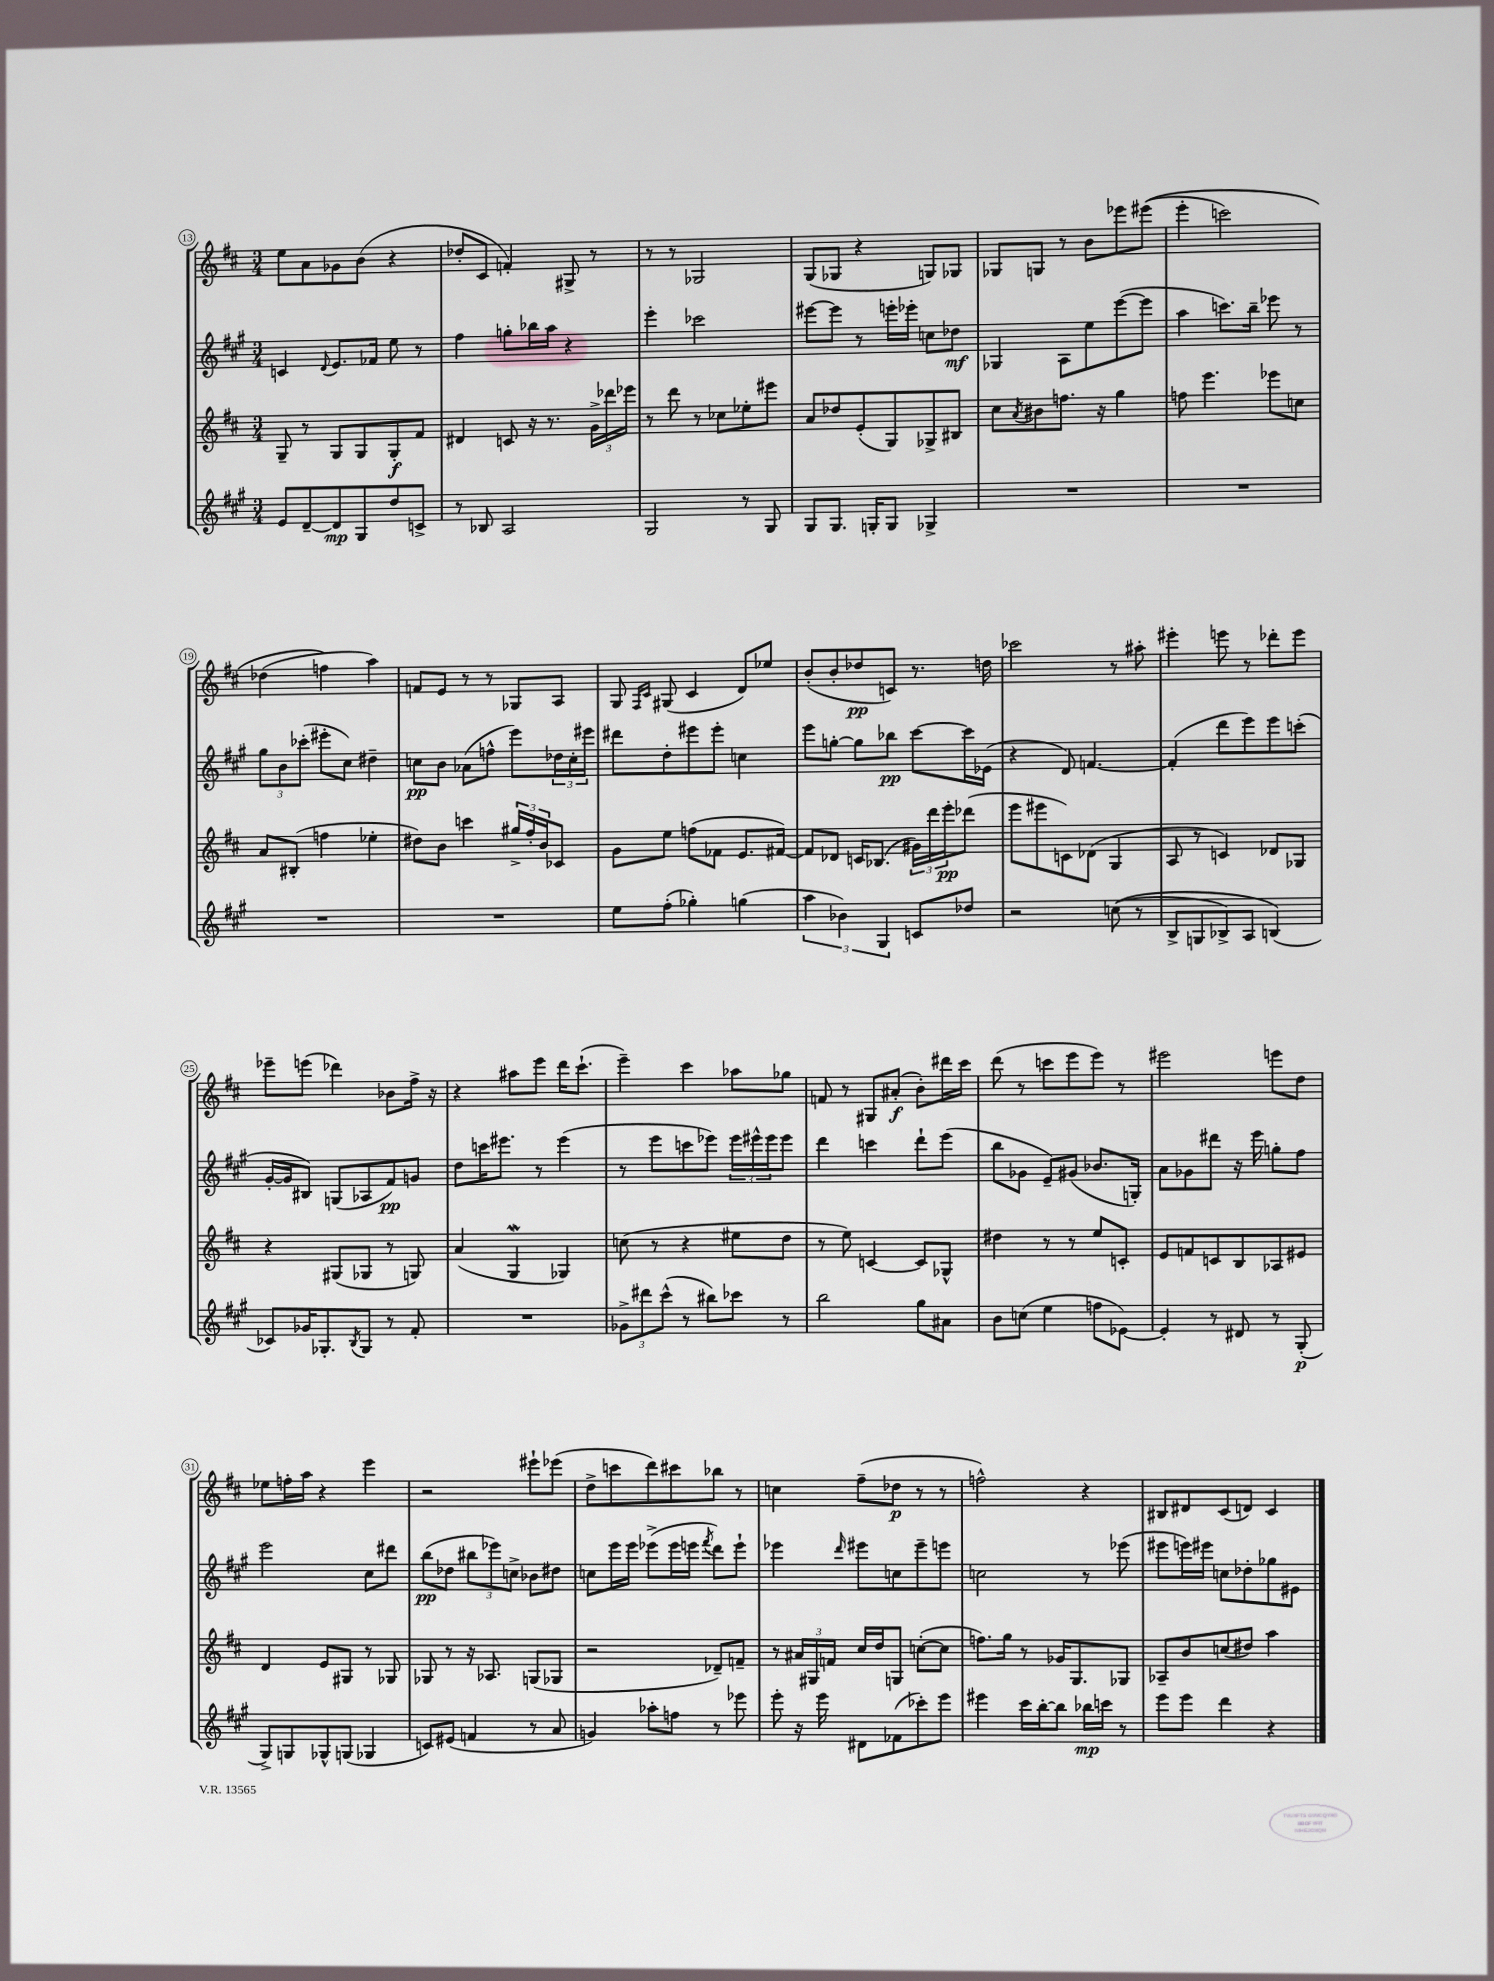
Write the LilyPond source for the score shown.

<<
\new StaffGroup <<
\new Staff = "s0" {
    \clef treble \key d \major \numericTimeSignature \time 3/4
    e''8 a'8 ges'8 b'8( r4 |
    des''8-. cis'8 f'4-.) gis8-> r8 |
    r8 r8 ges2 |
    g8( ges8 r4 g8) ges8 |
    ges8 g8 r8 b'8 ees'''8 eis'''8(\( |
    e'''4-. c'''2) |
    des''4( f''4\) a''4) |
    f'8 e'8 r8 r8 ges8 a8 |
    g8 \grace { fis16 cis'16 } gis8( cis'4 d'8) ees''8 |
    b'8-.( b'8-. des''8\pp c'8) r8. d''16 |
    ces'''2 r8 ais''8-. |
    eis'''4-. e'''8 r8 des'''8-. e'''8 |
    ees'''8-- e'''8( des'''4) bes'8 fis''16-> r16 |
    r4 ais''8 e'''8 d'''16 cis'''8.-!( |
    e'''4--) cis'''4 aes''8 ges''8 |
    f'8 r8 gis8 ais'8-.\f( b'8-.) dis'''16 cis'''16 |
    d'''8( r8 c'''8 e'''8 e'''8) r8 |
    eis'''2 e'''8 d''8 |
    ees''8 f''16-. a''16 r4 e'''4 |
    r2 eis'''8-! ees'''8( |
    d''8-> c'''8 d'''8) cis'''8 bes''8 r8 |
    c''4 fis''8--( des''8\p r8 r8 |
    f''2-^) r4 |
    bis8 dis'8 cis'8( d'8) cis'4 \bar "|." |
}
\new Staff = "s1" {
    \clef treble \key a \major \numericTimeSignature \time 3/4
    c'4 \appoggiatura { d'8 } e'8. fes'16 e''8 r8 |
    fis''4 g''8-. bes''16 a''16 r4 |
    e'''4-. ces'''2 |
    eis'''8~ eis'''8 r8 e'''16-. ees'''16-. c''8 des''8\mf |
    ges4 a8 e''8 e'''8~( e'''8 |
    a''4 c'''8.) b''16-- ees'''8 r8 |
    \tuplet 3/2 { gis''8 b'8 ces'''8-.( } eis'''8-. cis''8) dis''4-- |
    c''8\pp b'8 aes'8( f''8-^ e'''8) \tuplet 3/2 { des''16 c''16-. eis'''16 } |
    dis'''8 d''8-. eis'''8 eis'''8-. c''4 |
    e'''8 g''8~-. g''8 bes''8\pp cis'''8~ cis'''16 ees'16( |
    r4 d'8) f'4.~ |
    f'4-.( d'''8 e'''8) e'''8 c'''8-.( |
    gis'16~-. gis'16 bis8) g8( aes8 fis'8\pp) g'8 |
    d''8 c'''16 eis'''8. r8 eis'''4( |
    r8 e'''8 c'''8 ees'''8) \tuplet 3/2 { ees'''16 eis'''16-^ eis'''16 } eis'''8 |
    d'''4 c'''4 d'''8-! e'''8( |
    b''8 ges'8 e'8--) gis'8( bes'8. g16-.) |
    a'8 ges'8 dis'''8 r16 e'''16 g''8-. fis''8 |
    e'''2 cis''8 dis'''8 |
    b''8\pp( des''8 \tuplet 3/2 { bis''8 ees'''8) c''8-> } bes'8 dis''8 |
    c''8 e'''16 e'''16 ees'''8->( ees'''16 e'''16 \acciaccatura { fis'''8 } d'''8) e'''8-! |
    ees'''4 \grace { d'''16 } eis'''8 c''8 eis'''8-- e'''8 |
    c''2 r8 ees'''8( |
    eis'''8 e'''16) eis'''16 c''8 des''8-. ges''8 eis'8 \bar "|." |
}
\new Staff = "s2" {
    \clef treble \key d \major \numericTimeSignature \time 3/4
    g8-- r8 g8 g8 g8-.\f fis'8 |
    dis'4 c'8 r16 r8. \tuplet 3/2 { g'16-> des'''16 ees'''16 } |
    r8 d'''8 r8 ces''8 ees''8-. eis'''8 |
    a'8 des''8 e'8-.( g8) ges8-> bis8 |
    cis''8 \acciaccatura { a'8 } bis'8 f''8. r16 g''4 |
    f''8 e'''4. ees'''8 c''8 |
    a'8 bis8-.( f''4 ees''4-. |
    dis''8) b'8 c'''4 \tuplet 3/2 { gis''16-> fis''16-. b'16 } ces'8 |
    g'8 e''8 f''8( fes'8 e'8. fis'16~) |
    fis'8 des'8 c'16 bes8.( \tuplet 3/2 { gis'16) d'''16 e'''16-.\pp } des'''8( |
    e'''8 eis'''8 c'8) des'8( g4 |
    a8 r8 c'4) des'8 ges8 |
    r4 gis8( ges8 r8 g8) |
    a'4( g4\mordent ges4) |
    c''8( r8 r4 eis''8 d''8 |
    r8 e''8) c'4~ c'8 ges8-^ |
    dis''4 r8 r8 e''8 c'8-. |
    e'8 f'8 c'8 b8 aes8 eis'8 |
    d'4 e'8 gis8 r8 ges8 |
    ges8 r8 r16 aes8. g8( ges8 |
    r2 des'8--) f'8-- |
    r8 \tuplet 3/2 { ais'16 gis16 f'16 } cis''16 d''16 g8 c''8~-.( c''8 |
    f''8.) g''16 r8 ges'16 g8. ges8 |
    aes8-- b'8 c''8( dis''8) a''4 \bar "|." |
}
\new Staff = "s3" {
    \clef treble \key a \major \numericTimeSignature \time 3/4
    e'8 d'8~-- d'8\mp gis8 d''8 c'8-> |
    r8 bes8 a2 |
    gis2 r8 gis8 |
    gis8 gis8. g16-. g8 ges4-> |
    R2. |
    R2. |
    R2. |
    R2. |
    e''8 fis''8-.( ges''4-.) g''4( |
    \tuplet 3/2 { a''4 bes'4) gis4 } c'8 des''8 |
    r2 c''8(\( r8 |
    b8-> g8 bes8->) a8 b4(\) |
    ces'8) ges'16 ges8.-. \acciaccatura { b8 } ges8 r8 fis'8-. |
    R2. |
    \tuplet 3/2 { ges'8-> dis'''8 cis'''8-^( } r8 bis''8) ces'''8 r8 |
    b''2 gis''8 ais'8 |
    b'8 c''8( e''4 f''8 ees'8~) |
    ees'4-. r8 dis'8 r8 gis8-.\p( |
    gis8->) g8 ges8-^ g8( ges4 |
    c'8) eis'8( f'4 r8 a'8 |
    g'4) aes''8-. f''8 r8 ees'''8 |
    e'''8-. r16 e'''16 dis'8 fes'8( ces'''8-.) e'''8 |
    eis'''4 cis'''16 b''16~-. b''8 bes''16\mp c'''16 r8 |
    e'''8 e'''8 d'''4 r4 \bar "|." |
}
>>
>>
\layout { \context { \Score currentBarNumber = #13 \override BarNumber.stencil = #(make-stencil-circler 0.1 0.3 ly:text-interface::print) } }
